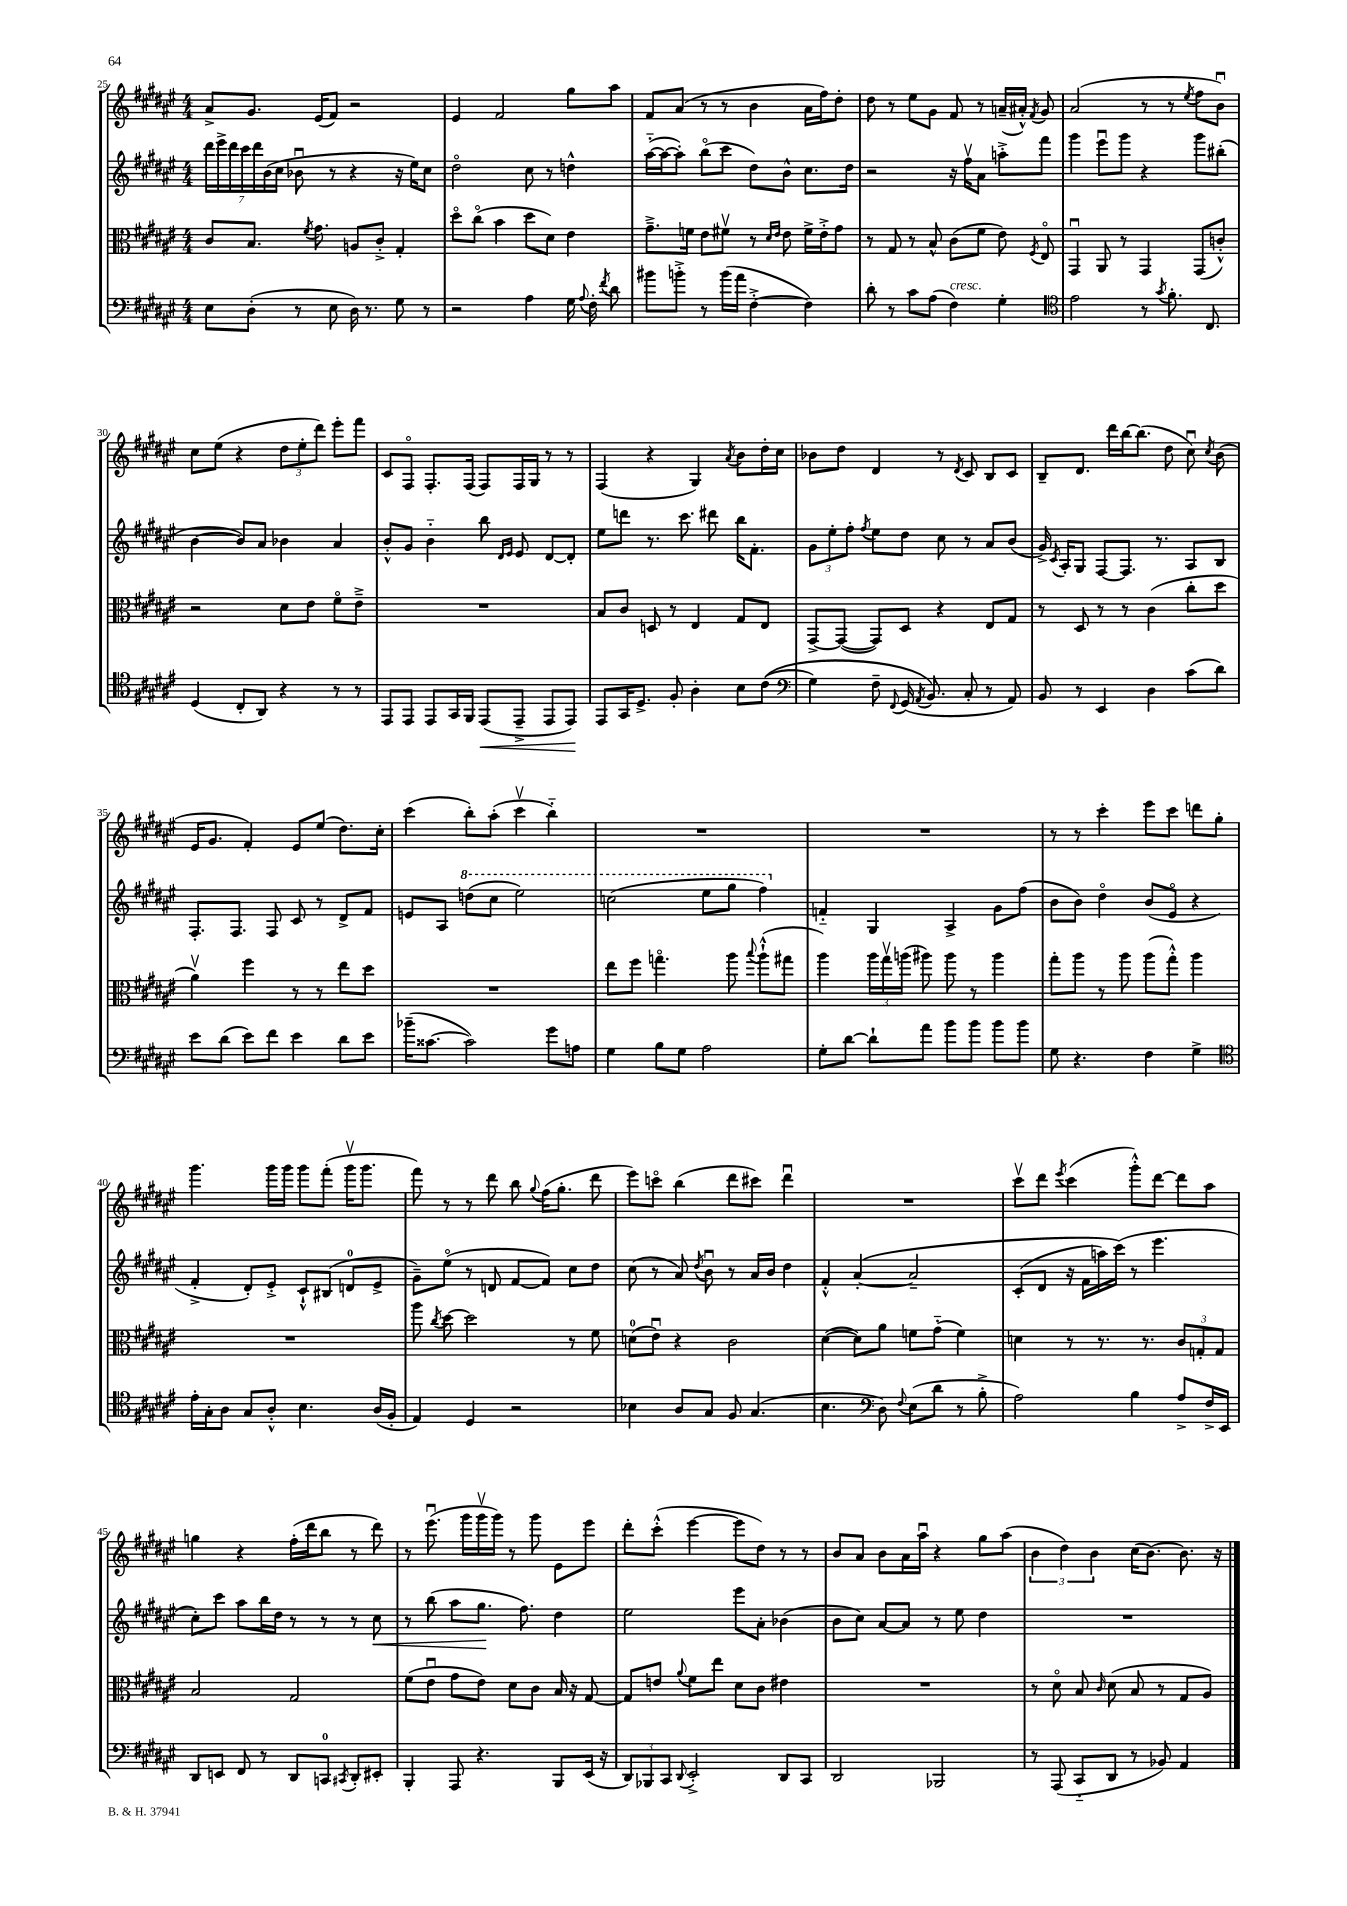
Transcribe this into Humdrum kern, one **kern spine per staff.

**kern	**kern	**kern	**kern
*staff4	*staff3	*staff2	*staff1
*clefF4	*clefC3	*clefG2	*clefG2
*k[f#c#g#d#a#e#]	*k[f#c#g#d#a#e#]	*k[f#c#g#d#a#e#]	*k[f#c#g#d#a#e#]
*M4/4	*M4/4	*M4/4	*M4/4
8E#	8c#	28ddd#	8a#^
.	.	28eee#^	.
.	.	28ddd#	.
.	.	28ccc#	.
(8D#'	8.B	.	8.g#
.	.	28ddd#	.
.	.	(28b	.
.	.	28cc#	.
8r	.	8b-u	.
.	8qf#	.	.
.	8.g#	.	(16e#
8E#	.	8r	8f#)
16D#)	8A	4r	2r
8.r	.	.	.
.	8c#'^	.	.
8G#	4G#'	16r	.
.	.	16ee#)	.
8r	.	8cc#	.
=	=	=	=
2r	8dd#o	2dd#o	4e#
.	(8cc#o	.	.
.	4b	.	2f#
4A#	8dd#	8cc#	.
.	8d#)	8r	.
16G#	4e#	4dd^^	8gg#
8qqA#	.	.	.
16F#'	.	.	.
8qf#	.	.	.
8d#	.	.	8aa#
=	=	=	=
8b#	8.g#~^	([16aa#'~	8f#
.	.	16aa#_	.
8b'^	.	8aa#'])	(8a#
.	16f	.	.
8r	8e#	(8bbo	8r
(16b	8f#v	8ccc#	8r
16a#	.	.	.
[4F#'^	8r	8dd#)	4b
.	16qqd#	.	.
.	16qqe#	.	.
.	8e#	8b^^	.
4F#])	16f#^	8.cc#	16a#
.	16e#'^	.	16ff#)
.	8g#	.	8dd#'
.	.	16dd#	.
=	=	=	=
8d#'	8r	2r	8dd#
8r	8G#	.	8r
8c#	8r	.	8ee#
(8A#	8B^^	.	8g#
4F#)	(8c#	16r	8f#
.	.	16ff#v	.
.	8f#	8a#	8r
4G#'	8e#)	8aa'^	(16a~
.	.	.	16a#'^^)
.	8qF#	.	8qf#
.	8E#o	8fff#	8g#
=	=	=	=
*clefC4	*	*	*
2e#	4GG#u	4ggg#	(2a#
.	8AA#	8eee#u	.
.	8r	8ggg#	.
8r	4GG#	4r	8r
8qg#	.	.	.
8.f#'	.	.	8r
.	.	.	8qee#
.	(8GG#	8ggg#	8ff#
8.C#	.	.	.
.	8c'^^)	(8bb#'	8bu)
=	=	=	=
(4D#	2r	[4b	8cc#
.	.	.	(8ee#
8C#'	.	8b])	4r
8AA#)	.	8a#	.
4r	8d#	4b-	12dd#
.	.	.	12ee#'
.	8e#	.	.
.	.	.	12ddd#)
8r	8f#o	4a#	8eee#'
8r	8e#~^	.	8fff#
=	=	=	=
8EE#	1r	8b'^^	8c#
8EE#	.	8g#	8F#o
8EE#	.	4b'~	8.F#'
16GG#	.	.	.
16FF#	.	.	(16F#
(8EE#	.	8bb	8F#)
.	.	16qqd#	.
.	.	16qqe#	.
8EE#~^	.	8e#	16F#
.	.	.	16G#
8EE#	.	[8d#	8r
8EE#)	.	8d#']	8r
=	=	=	=
8EE#	8B	8ee#	(4F#
16GG#	8c#	8ddd	.
8.D#^	.	.	.
.	8D	8.r	4r
8F#'	8r	.	.
.	.	8.ccc#	.
4A#'	4E#	.	4G#)
.	.	8ddd#	.
.	.	.	8qa#
8B	8G#	16bb	8b
.	.	8.f#'	.
&((8c#	8E#	.	16dd#'
.	.	.	16cc#
=	=	=	=
*clefF4	*	*	*
4G#)	[8GG#^	12g#	8b-
.	.	12ee#'	.
.	(8GG#_	.	8dd#
.	.	12ff#'	.
.	.	8qff#	.
8F#~	8GG#])	8ee#	4d#
8qqFF#	.	.	.
(16GG#	8D#	8dd#	.
8qAA#	.	.	.
8.BB&)	.	.	.
.	4r	8cc#	8r
.	.	.	8qd#
8C#'	.	8r	8c#
8r	8E#	8a#	8B
8AA#)	8G#	(8b	8c#
=	=	=	=
8BB	8r	16g#^)	8B~
.	.	8qc#	.
.	.	16A#'	.
8r	8D#	8G#	8.d#
4EE#	8r	[8F#	.
.	.	.	16ddd#
.	8r	8.F#]	[16bb
.	.	.	(8.bb]
4D#	(4c#	.	.
.	.	8.r	.
.	.	.	8dd#
(8c#	8cc#'	8A#	8cc#u)
.	.	.	8qcc#
8d#)	8dd#	8B	(8b
=	=	=	=
8e#	4a#v)	8.F#'	16e#
.	.	.	8.g#
(8d#	.	.	.
.	.	8.F#	.
8e#)	4ff#	.	4f#')
8f#	.	8F#	.
4e#	8r	8c#	8e#
.	8r	8r	(8ee#
8d#	8ee#	8d#^	8.dd#)
8e#	8dd#	8f#	.
.	.	.	16cc#'
=	=	=	=
(16b-~	1r	8e	(4ccc#
[8.c##	.	.	.
.	.	8A#	.
2c##])	.	(8ddd	8bb')
.	.	8ccc#	(8aa#'
.	.	2eee#)	4ccc#v
8g#	.	.	4bb'~)
8A	.	.	.
=	=	=	=
4G#	8ee#	(2ccc	1r
.	8ff#	.	.
8B	4.ggo	.	.
8G#	.	.	.
2A#	.	8eee#	.
.	8aa#	8ggg#	.
.	8qqbb	.	.
.	(8aa#`^^	4fff#)	.
.	8gg#	.	.
=	=	=	=
8G#'	4aa#)	4f'~	1r
[8d#	.	.	.
8d#`]	24aa#	4G#	.
.	24gg#v	.	.
.	(24aa	.	.
8a#	8aa#)	.	.
8b	8aa#	4A#^	.
8b	8r	.	.
8b	4aa#	8g#	.
8b	.	(8ff#	.
=	=	=	=
8G#	8gg#'	8b	8r
4.r	8aa#	8b)	8r
.	8r	4dd#o	4ccc#'
.	8aa#	.	.
4F#	(8aa#	(8b	8eee#
.	8gg#'^^)	8e#o	8ccc#
4G#^	4aa#	4r	8ddd
.	.	.	8gg#'
=	=	=	=
*clefC4	*	*	*
16e#'	1r	4f#'^	4.ggg#
16G#'	.	.	.
8A#	.	.	.
8G#	.	8d#')	.
8A#'^^	.	8e#'^	16ggg#
.	.	.	16ggg#
4.B	.	8c#`^^	8ggg#
.	.	(8B#	(8fff#'
.	.	8d	16ggg#v
.	.	.	8.ggg#
(16A#	.	8e#^	.
16F#'	.	.	.
=	=	=	=
4E#)	8aa#	8g#~)	8fff#)
.	8qcc#	.	.
.	[8dd#	(8ee#o	8r
4D#	2dd#]	8r	8r
.	.	8d	8ddd#
2r	.	[8f#	8bb
.	.	.	8qqgg#
.	.	8f#])	(16ff#
.	.	.	8.gg#'
.	8r	8cc#	.
.	8f#	8dd#	8ddd#
=	=	=	=
4B-	(8d	(8cc#	8eee#)
.	8e#u)	8r	8ccco
8A#	4r	8a#)	(4bb
.	.	8qdd#	.
8G#	.	8bu	.
8F#	2c#	8r	8ddd#
(4.G#	.	16a#	8ccc#)
.	.	16b	.
.	.	4dd#	4ddd#u
=	=	=	=
4.B	([4d#	4f#'^^	1r
.	8d#])	&([4a#'	.
*clefF4	*	*	*
8D#)	8a#	.	.
8qqF#	.	.	.
(8E#	8f	2a#~]	.
8d#	(8g#'~	.	.
8r	4f)	.	.
8B'^	.	.	.
=	=	=	=
2A#)	4d	(8c#'	8ccc#v
.	.	8d#	8ddd#
.	.	.	8qeee#
.	8r	16r	(4ccc#
.	.	16f#	.
.	8.r	16aa)	.
.	.	(16ccc#&)	.
4B	.	8r	8ggg#'^^)
.	8.r	.	.
.	.	4.eee#	[8ddd#
8A#^	12c#	.	8ddd#]
.	12G'	.	.
16F#^	.	.	8aa#
.	12G	.	.
16EE#	.	.	.
=	=	=	=
8DD#	2B	8cc#')	4gg
8EE	.	8ccc#	.
8FF#	.	8aa#	4r
8r	.	16bb	.
.	.	16dd#	.
8DD#	2G#	8r	(16ff#'
.	.	.	16ddd#
8CC	.	8r	8bb
8qCC#	.	.	.
8DD#'	.	8r	8r
8EE#'	.	8cc#	8ddd#)
=	=	=	=
4BBB'	(8f#	8r	8r
.	8e#u	(8bb	(8.eee#u
8AAA#	8g#	8aa#	.
.	.	.	16ggg#
4.r	8e#)	8.gg#	16ggg#v
.	.	.	16ggg#)
.	8d#	.	8r
.	.	8.ff#)	.
.	8c#	.	8ggg#
8BBB	16B	4dd#	8e#
.	16r	.	.
(16EE#	[8G#	.	8eee#
16r	.	.	.
=	=	=	=
12DD#)	8G#]	2ee#	8ddd#'
12BBB-	.	.	.
.	8e	.	(8ccc#'^^
12CC#	.	.	.
8qqDD#	8qqa#	.	.
2EE#'^	8f#	.	[4eee#
.	8ee#	.	.
.	8d#	8eee#	8eee#]
.	8c#	8a#'	8dd#)
8DD#	4e#	(4b-	8r
8CC#	.	.	8r
=	=	=	=
2DD#	1r	8b	8b
.	.	8cc#)	8a#
.	.	[8a#	8b
.	.	8a#]	16a#
.	.	.	16aa#u
2BBB-	.	8r	4r
.	.	8ee#	.
.	.	4dd#	8gg#
.	.	.	(8aa#
=	=	=	=
8r	8r	1r	6b
(8AAA#	8d#o	.	.
.	.	.	6dd#)
8CC#'~	8B	.	.
.	.	.	6b
.	16qqc#	.	.
8DD#	(8d#	.	.
8r	8B	.	(16cc#
.	.	.	[8.b)
8BB-)	8r	.	.
4AA#	8G#	.	8.b]
.	8A#)	.	.
.	.	.	16r
==	==	==	==
*-	*-	*-	*-
